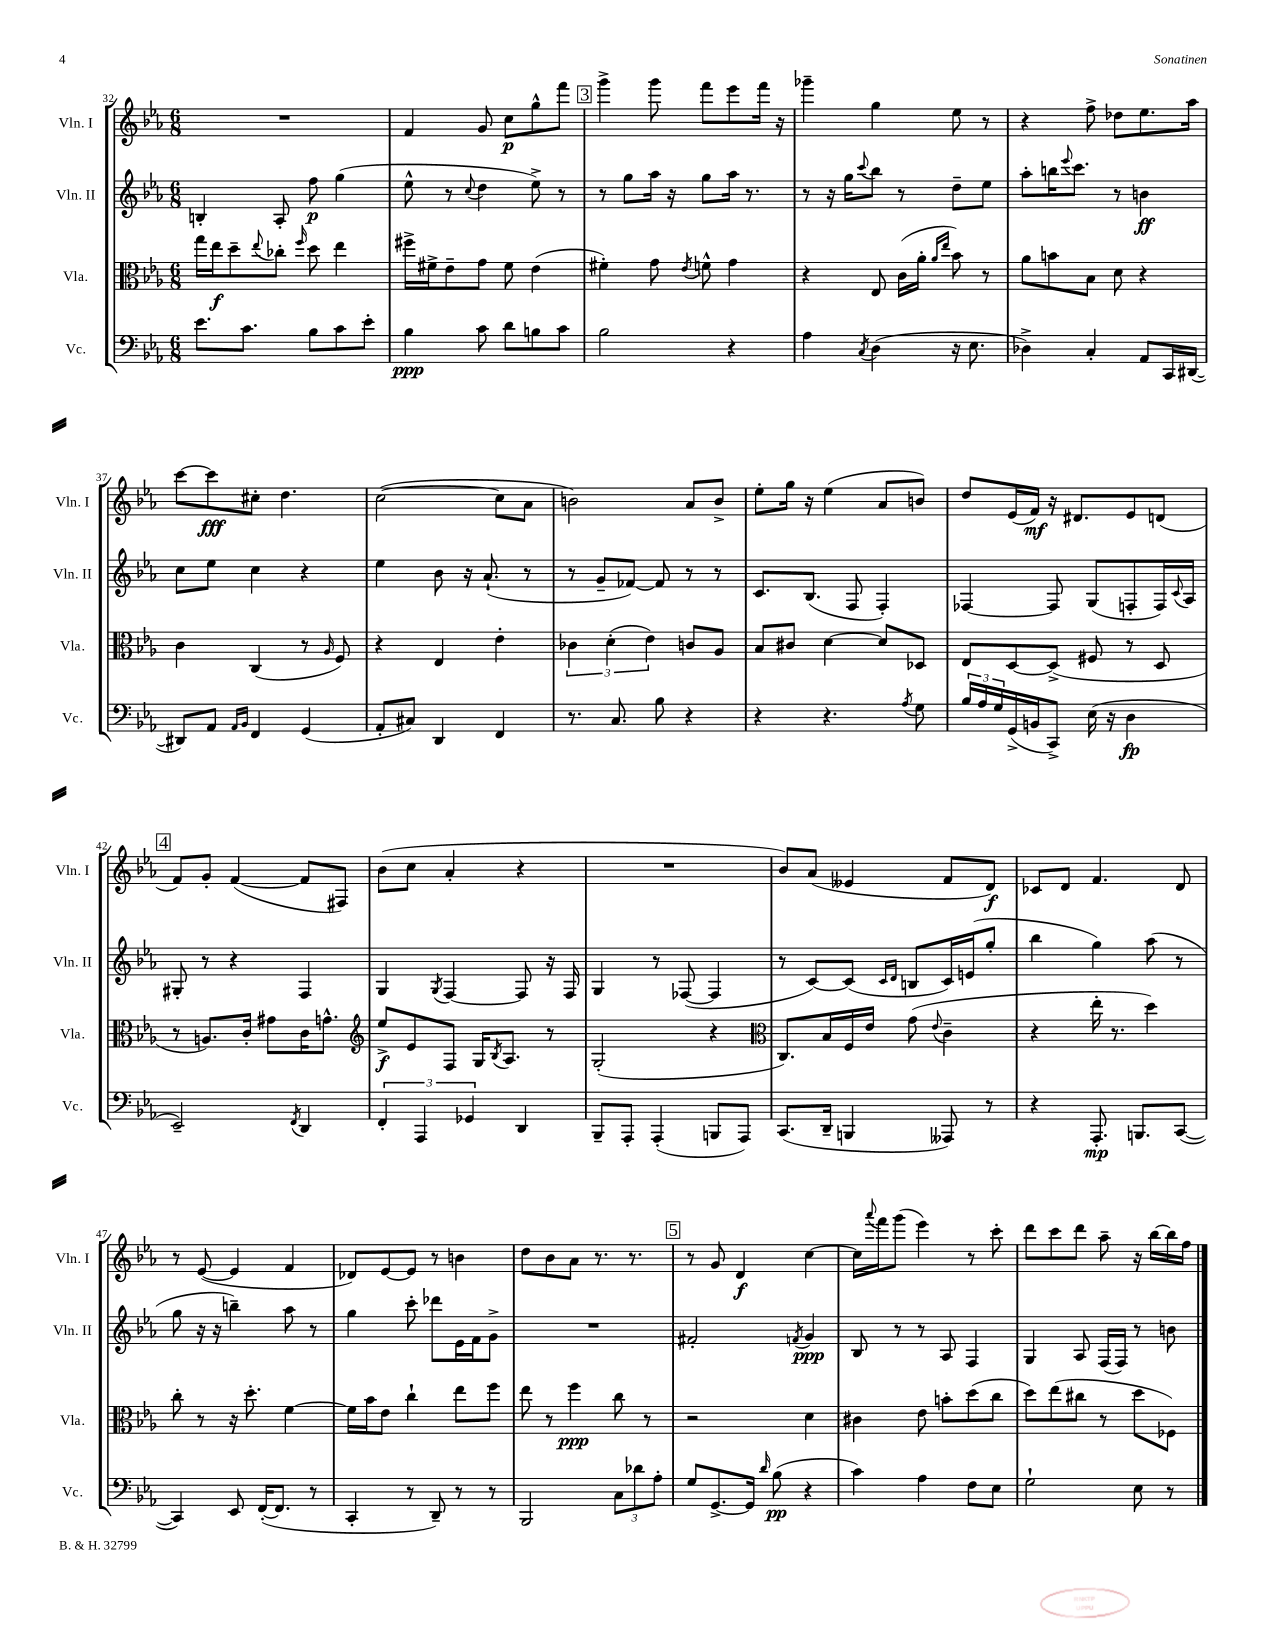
<<
\new StaffGroup <<
\new Staff = "s0" \with { instrumentName = "Vln. I" shortInstrumentName = "Vln. I" } {
    \clef treble \key ees \major \numericTimeSignature \time 6/8
    R2. |
    f'4 g'8 c''8\p g''8-^ f'''8 |
    \mark \markup { \box "3" } g'''4-> g'''8 f'''8 ees'''8 f'''16 r16 |
    ges'''4-- g''4 ees''8 r8 |
    r4 f''8-> des''8 ees''8. aes''16 |
    c'''8~ c'''8\fff cis''8-. d''4. |
    c''2~( c''8 aes'8 |
    b'2) aes'8 b'8-> |
    ees''8-. g''16 r16 ees''4( aes'8 b'8) |
    d''8 ees'16( f'16\mf) r16 dis'8. ees'8 d'8( |
    \mark \markup { \box "4" } f'8) g'8-. f'4~( f'8 fis8) |
    bes'8( c''8 aes'4-. r4 |
    R2. |
    bes'8) aes'8( eeses'4 f'8 d'8\f) |
    ces'8 d'8 f'4. d'8 |
    r8 ees'8~( ees'4 f'4 |
    des'8) ees'8~ ees'8 r8 b'4 |
    d''8 bes'8 aes'8 r8. r8. |
    \mark \markup { \box "5" } r8 g'8 d'4\f c''4~ |
    c''16 \appoggiatura { aes'''8 } f'''16 g'''8( ees'''4) r8 c'''8-. |
    d'''8 c'''8 d'''8 aes''8-- r16 bes''16~ bes''16 f''16 \bar "|." |
}
\new Staff = "s1" \with { instrumentName = "Vln. II" shortInstrumentName = "Vln. II" } {
    \clef treble \key ees \major \numericTimeSignature \time 6/8
    b4-. aes8-. f''8\p g''4( |
    ees''8-^ r8 \appoggiatura { c''8 } d''4 ees''8->) r8 |
    \mark \markup { \box "3" } r8 g''8 aes''16 r16 g''8 aes''16 r8. |
    r8 r16 g''16 \appoggiatura { c'''8 } bes''8 r8 d''8-- ees''8 |
    aes''8-. b''16 \appoggiatura { ees'''8 } c'''8. r8 b'4\ff |
    c''8 ees''8 c''4 r4 |
    ees''4 bes'8 r16 aes'8.-!( r8 |
    r8 g'8-- fes'8~) fes'8 r8 r8 |
    c'8. bes8.( f8 f4-.) |
    fes4~ fes8 g8( f8-. f16) \appoggiatura { c'8 } aes16 |
    \mark \markup { \box "4" } gis8-. r8 r4 f4 |
    g4 \acciaccatura { g8 } f4~ f8 r16 f16 |
    g4 r8 fes8~( fes4 |
    r8 c'8~) c'8( \grace { c'16 d'16 } b8 c'16) e'16( g''8-. |
    bes''4 g''4) aes''8( r8 |
    g''8 r16 r16 b''4--) aes''8 r8 |
    g''4 c'''8-. des'''8 ees'16 f'16 g'8-> |
    R2. |
    \mark \markup { \box "5" } fis'2-. \acciaccatura { f'8 } g'4\ppp |
    bes8 r8 r8 aes8 f4 |
    g4 aes8 f16( f16) r8 b'8 \bar "|." |
}
\new Staff = "s2" \with { instrumentName = "Vla." shortInstrumentName = "Vla." } {
    \clef alto \key ees \major \numericTimeSignature \time 6/8
    g''16 ees''16\f d''8-- \appoggiatura { ees''8 } ces''8-. \grace { f''16 } d''8 ees''4 |
    fis''16-> fis'16-> ees'8-- g'8 fis'8 ees'4( |
    \mark \markup { \box "3" } fis'4-.) g'8 \acciaccatura { ees'8 } f'8-^ g'4 |
    r4 ees8 c'16( aes'16-. \grace { aes'16 ees''16 } bes'8) r8 |
    aes'8 b'8 bes8 d'8 r4 |
    c'4 c4( r8 \grace { aes16 } f8) |
    r4 ees4 ees'4-. |
    \tuplet 3/2 { ces'4 d'4-.( ees'4) } c'8 aes8 |
    bes8 cis'8 d'4~ d'8 des8 |
    ees8 d8~ d8->( fis8 r8 d8 |
    \mark \markup { \box "4" } r8 a8.) c'16-. gis'8 c'16 g'8.-^ |
    \clef treble ees''8->\f ees'8 f8 g16 \acciaccatura { bes8 } aes8. r8 |
    g2-.( r4 |
    \clef alto c8.) bes16 f16 ees'16 g'8( \appoggiatura { ees'8 } c'4-- |
    r4 ees''16-. r8. d''4) |
    c''8-. r8 r16 d''8.-. f'4~ |
    f'16 bes'16 ees'8 c''4-! ees''8 f''8 |
    ees''8 r8 f''4\ppp c''8 r8 |
    \mark \markup { \box "5" } r2 d'4 |
    cis'4 ees'8 b'8-. d''8( c''8 |
    d''8) ees''8( cis''8 r8 d''8 fes8) \bar "|." |
}
\new Staff = "s3" \with { instrumentName = "Vc." shortInstrumentName = "Vc." } {
    \clef bass \key ees \major \numericTimeSignature \time 6/8
    ees'8. c'8. bes8 c'8 ees'8-. |
    bes4\ppp c'8 d'8 b8 c'8 |
    \mark \markup { \box "3" } bes2 r4 |
    aes4 \acciaccatura { c8 } d4( r16 ees8. |
    des4->) c4-. aes,8 c,16 dis,16~( |
    dis,8) aes,8 \grace { aes,16 bes,16 } f,4 g,4( |
    aes,8-. cis8) d,4 f,4 |
    r8. c8. bes8 r4 |
    r4 r4. \acciaccatura { aes8 } g8 |
    \tuplet 3/2 { bes16 aes16 g16 } g,16->( b,16 c,8->) ees16( r16 d4\fp |
    \mark \markup { \box "4" } ees,2--) \acciaccatura { f,8 } d,4 |
    \tuplet 3/2 { f,4-. aes,,4 ges,4 } d,4 |
    bes,,8-- aes,,8-. aes,,4-.( b,,8 aes,,8) |
    c,8.( d,16-- b,,4 aeses,,8) r8 |
    r4 aes,,8.-.\mp b,,8. c,8~( |
    c,4) ees,8 f,16~-.( f,8. r8 |
    c,4-. r8 d,8--) r8 r8 |
    bes,,2 \tuplet 3/2 { c8 des'8 aes8-. } |
    \mark \markup { \box "5" } g8 g,8.~-> g,16 \grace { d'16 } bes8\pp( r4 |
    c'4) aes4 f8 ees8 |
    g2-! ees8 r8 \bar "|." |
}
>>
>>
\layout { \context { \Score currentBarNumber = #32 } }
